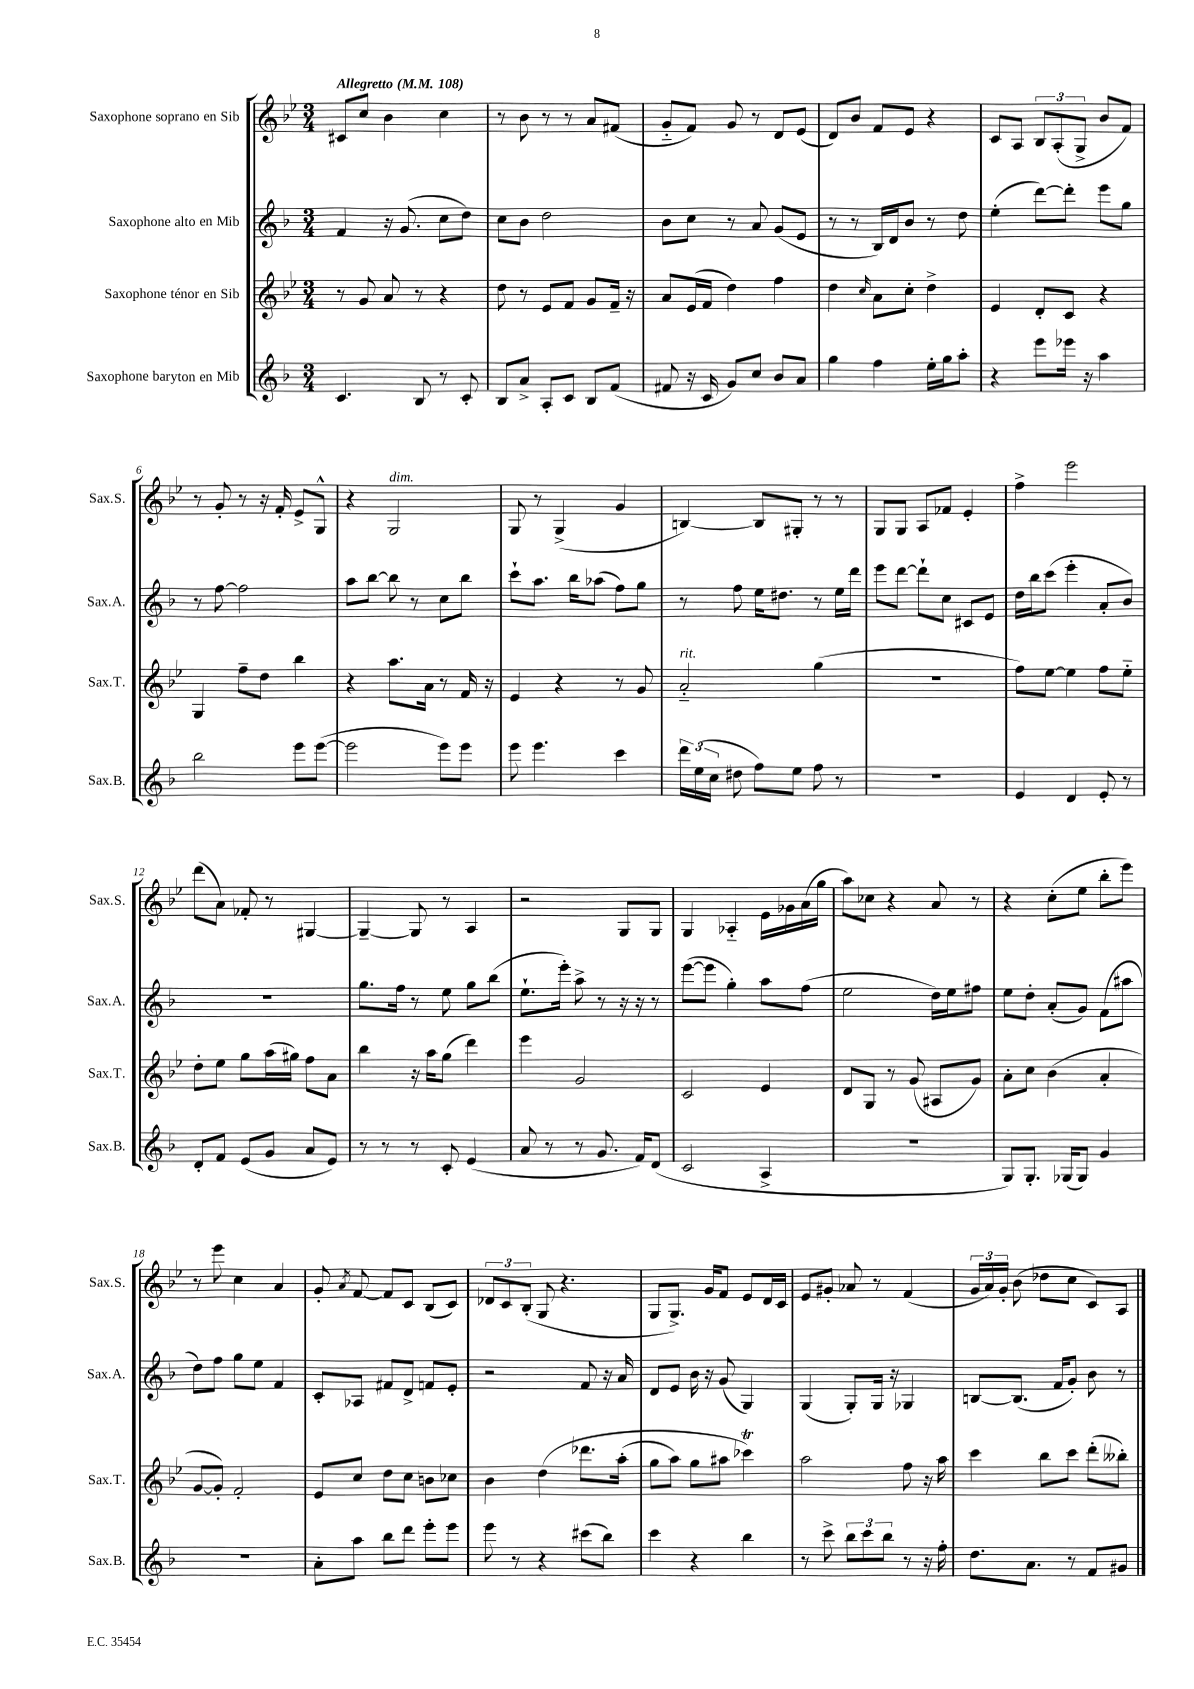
<<
\new StaffGroup <<
\new Staff = "s0" \with { instrumentName = "Saxophone soprano en Sib" shortInstrumentName = "Sax.S." } {
    \clef treble \key bes \major \numericTimeSignature \time 3/4 \tempo "Allegretto" 4 = 108
    \autoBeamOff cis'8[ c''8] bes'4 c''4 |
    r8 bes'8 r8 r8 a'8[ fis'8]( |
    g'8[-_ f'8]) g'8 r8 d'8[ ees'8]( |
    d'8[) bes'8] f'8[ ees'8] r4 |
    c'8[ a8] \tuplet 3/2 { bes8[ a8-.( g8]-> } bes'8[ f'8]) |
    r8 g'8-. r8 r16 f'16-. ees'8[-> g8]-^ |
    r4 g2^\markup { \italic "dim." } |
    g8 r8 g4->( g'4 |
    b4~) b8[ gis8]-. r8 r8 |
    g8[ g8] a8[ fes'8] ees'4-. |
    f''4-> ees'''2 |
    d'''8[( a'8]) fes'8-. r8 gis4~ |
    gis4~-- gis8 r8 a4 |
    r2 g8[ g8] |
    g4 aes4-_ ees'16[ ges'16 a'16( g''16] |
    a''8[) ces''8] r4 a'8 r8 |
    r4 c''8[-.( ees''8] bes''8[-. ees'''8]) |
    r8 ees'''8 c''4 a'4 |
    g'8-. \acciaccatura { a'8 } f'8~ f'8[ c'8] bes8[( c'8]) |
    \tuplet 3/2 { des'8[ c'8 bes8]-.( } g8 r4. |
    g8[ g8.]->) g'16[ f'8] ees'8[ d'16 c'16] |
    ees'8[ gis'8]-. aes'8 r8 f'4( |
    \tuplet 3/2 { g'16[ a'16) g'16]-. } bes'8( des''8[ c''8] c'8[) a8] \bar "|." |
}
\new Staff = "s1" \with { instrumentName = "Saxophone alto en Mib" shortInstrumentName = "Sax.A." } {
    \clef treble \key f \major \numericTimeSignature \time 3/4
    \autoBeamOff f'4 r16 g'8.( c''8[ d''8]) |
    c''8[ bes'8] d''2 |
    bes'8[ c''8] r8 a'8 g'8[( e'8] |
    r8 r8 bes16[) d'16 bes'8] r8 d''8 |
    e''4-.( d'''8[~) d'''8]-. e'''8[ g''8] |
    r8 f''8~ f''2 |
    a''8[ bes''8]~ bes''8 r8 c''8[ bes''8] |
    c'''8[-! a''8.] bes''16[ aes''8]( f''8[) g''8] |
    r8 f''8 e''16[ dis''8.] r8 e''16[ d'''16] |
    e'''8[ d'''8]~ d'''8[-! c''8] cis'8[ e'8] |
    d''16[ bes''16 c'''8]( e'''4-. a'8[-. bes'8]) |
    R2. |
    g''8.[ f''16] r8 e''8 g''8[ bes''8]( |
    e''8.[-! e'''16]-.) a''8-> r8 r16 r16 r8 |
    e'''8[~( e'''8] g''4-.) a''8[ f''8]( |
    e''2 d''16[) e''16 fis''8] |
    e''8[ d''8]-. a'8[-.( g'8]) f'8[( ais''8] |
    d''8[) f''8] g''8[ e''8] f'4 |
    c'8[-. aes8] fis'8[ d'8]-> f'8[ e'8]-. |
    r2 f'8 r16 a'16 |
    d'8[ e'8] bes'16 r16 g'8( g4) |
    g4( g8[-.) g16] r16 ges4 |
    b8[~ b8.]( f'16[ g'8]-.) bes'8 r8 \bar "|." |
}
\new Staff = "s2" \with { instrumentName = "Saxophone ténor en Sib" shortInstrumentName = "Sax.T." } {
    \clef treble \key bes \major \numericTimeSignature \time 3/4
    \autoBeamOff r8 g'8 a'8 r8 r4 |
    d''8 r8 ees'8[ f'8] g'8[ f'16]-- r16 |
    a'8[ ees'16( f'16] d''4) f''4 |
    d''4 \grace { c''16 } a'8[ c''8]-. d''4-> |
    ees'4 d'8[-. c'8] r4 |
    g4 f''8[-- d''8] bes''4 |
    r4 a''8.[ a'16] r8 f'16 r16 |
    ees'4 r4 r8 g'8 |
    a'2-_^\markup { \italic "rit." } g''4( |
    R2. |
    f''8[) ees''8]~ ees''4 f''8[ ees''8]-_ |
    d''8[-. ees''8] g''8[ a''16( gis''16]) f''8[ a'8] |
    bes''4 r16 a''16[ g''8]( d'''4) |
    ees'''4 g'2 |
    c'2 ees'4 |
    d'8[ g8] r8 g'8( ais8[ g'8]) |
    a'8[-. c''8] bes'4( a'4-. |
    g'8[~ g'8]-.) f'2-. |
    ees'8[ c''8] d''8[ c''8] b'8[ ces''8] |
    bes'4 d''4\( des'''8.[ a''16]-.( |
    g''8[ a''8]) g''8[ ais''8] ces'''4\trill\) |
    a''2 f''8 r16 a''16 |
    c'''4 bes''8[ c'''8] d'''8[-.( beses''8]-.) \bar "|." |
}
\new Staff = "s3" \with { instrumentName = "Saxophone baryton en Mib" shortInstrumentName = "Sax.B." } {
    \clef treble \key f \major \numericTimeSignature \time 3/4
    \autoBeamOff c'4. bes8 r8 c'8-. |
    bes8[ a'8]-> a8[-. c'8] bes8[ f'8]( |
    fis'8 r16 c'16 g'8[) c''8] bes'8[ a'8] |
    g''4 f''4 e''16[-. g''16 a''8]-. |
    r4 e'''8[ ees'''16] r16 a''4 |
    bes''2 e'''8[ e'''8]~( |
    e'''2 e'''8[) e'''8] |
    e'''8 e'''4. c'''4 |
    \tuplet 3/2 { d'''16[ e''16( c''16] } dis''8 f''8[) e''8] f''8 r8 |
    R2. |
    e'4 d'4 e'8-. r8 |
    d'8[-. f'8] e'8[( g'8] a'8[ e'8]) |
    r8 r8 r8 c'8-. e'4( |
    a'8 r8 r8 g'8. f'16[) d'8]( |
    c'2 a4-> |
    R2. |
    g8[) g8.]-. ges16[( ges8]) g'4 |
    R2. |
    a'8[-. a''8] bes''8[ d'''8] e'''8[-. e'''8] |
    e'''8 r8 r4 cis'''8[( bes''8]) |
    c'''4 r4 bes''4 |
    r8 c'''8-> \tuplet 3/2 { bes''8[ c'''8 bes''8] } r8 r16 f''16-. |
    d''8.[ a'8.] r8 f'8[ gis'8] \bar "|." |
}
>>
>>
